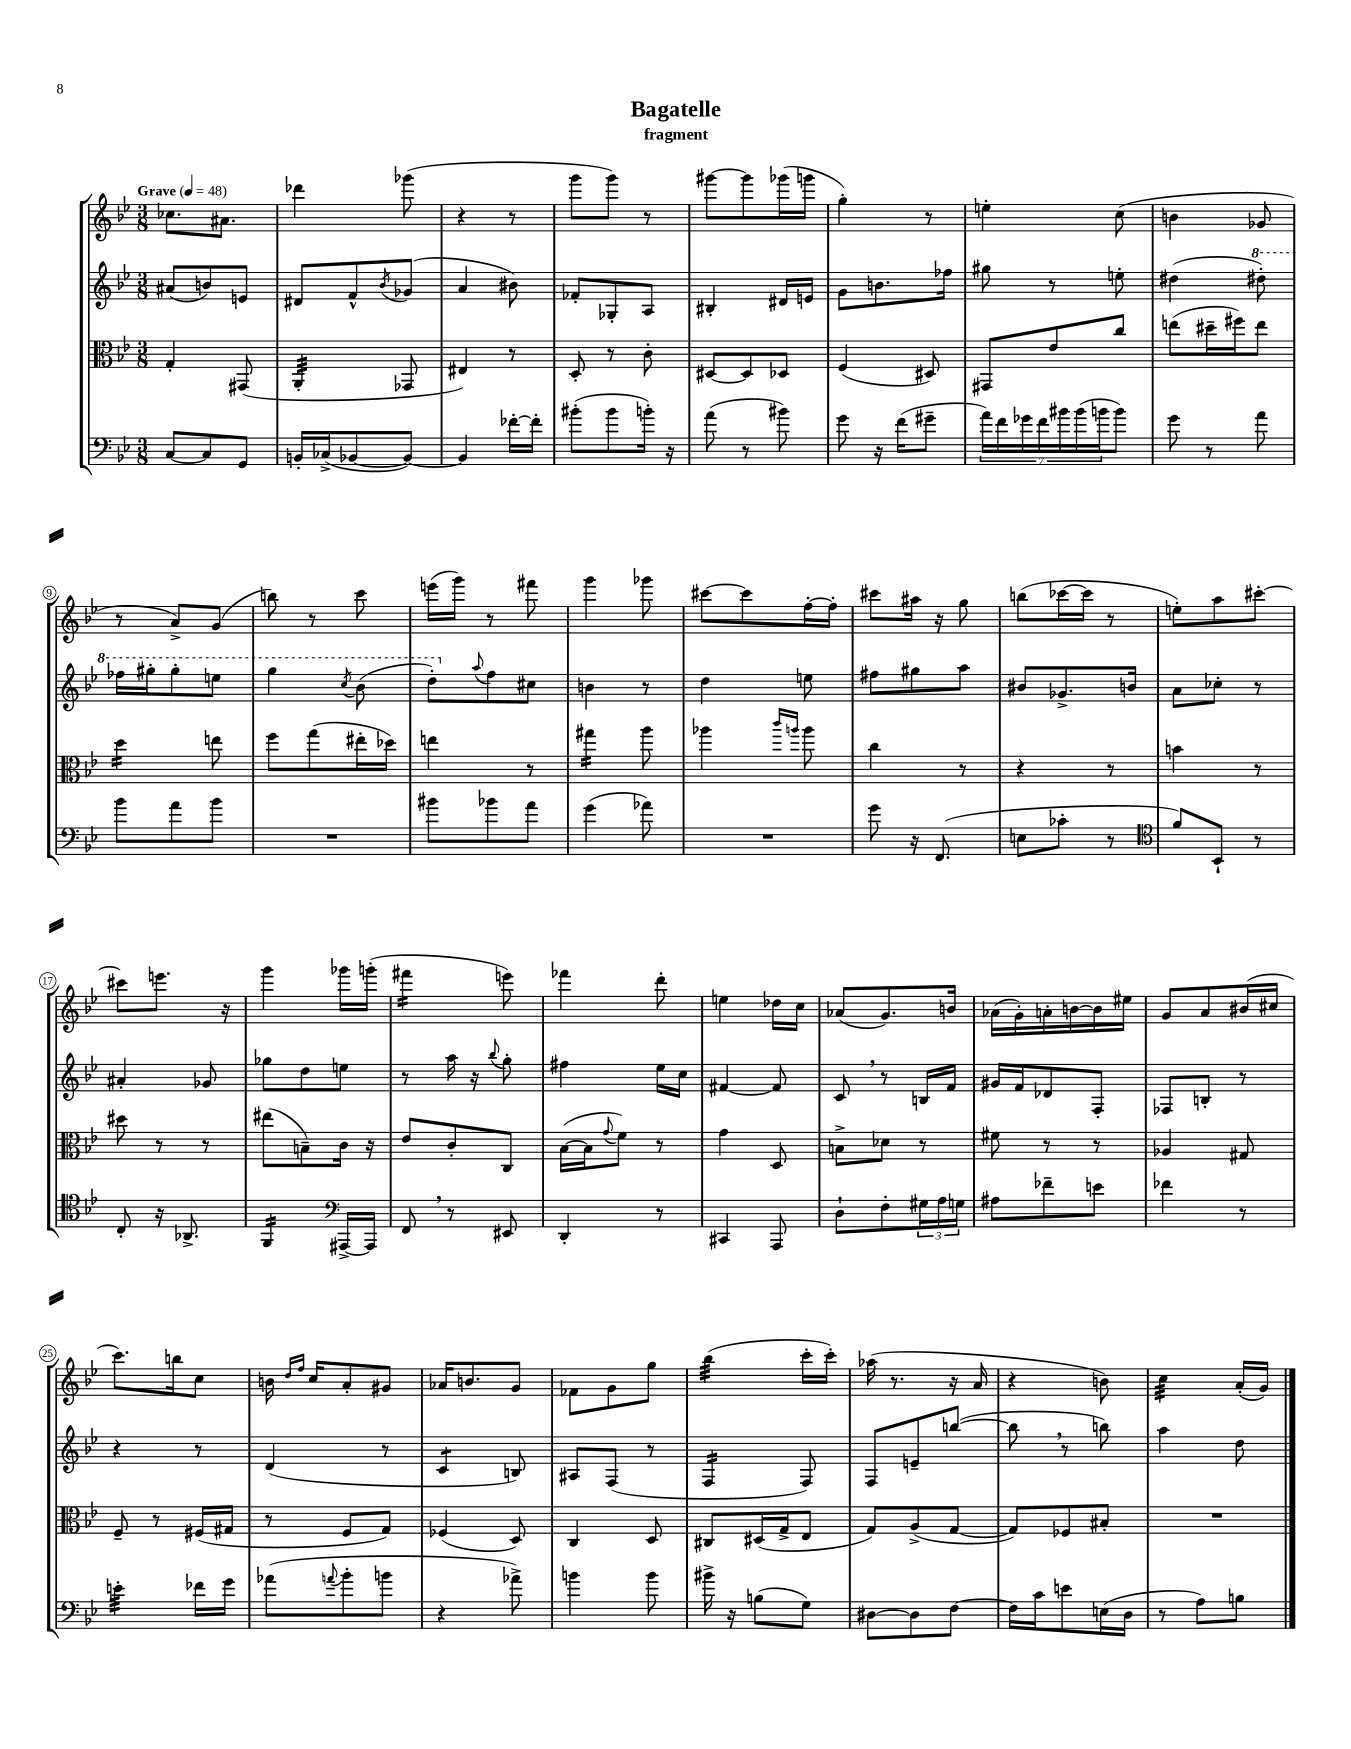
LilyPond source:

\header { title = "Bagatelle" subtitle = "fragment" }
<<
\new StaffGroup <<
\new Staff = "s0" {
    \clef treble \key bes \major \numericTimeSignature \time 3/8 \tempo "Grave" 4 = 48
    ces''8. ais'8. |
    des'''4 ges'''8( |
    r4 r8 |
    g'''8 g'''8) r8 |
    gis'''8~ gis'''8 ges'''16( g'''16 |
    g''4-.) r8 |
    e''4-. c''8( |
    b'4 ges'8 |
    r8 a'8->) g'8( |
    b''8) r8 c'''8 |
    e'''16( g'''16) r8 fis'''8 |
    g'''4 ges'''8 |
    cis'''8~ cis'''8 f''16~-. f''16-. |
    cis'''8 ais''16 r16 g''8 |
    b''8( ces'''16~ ces'''16 r8 |
    e''8-.) a''8 cis'''8~-. |
    cis'''8 e'''8. r16 |
    g'''4 ges'''16 g'''16-.( |
    fis'''4:16 e'''8) |
    fes'''4 d'''8-. |
    e''4 des''16 c''16 |
    aes'8( g'8.) b'16 |
    aes'16( g'16-.) a'16-. b'16~ b'16 eis''16 |
    g'8 a'8 bis'16( cis''16 |
    c'''8.) b''16 c''8 |
    b'16 \grace { d''16 f''16 } c''16 a'8-. gis'8 |
    aes'16 b'8. g'8 |
    fes'8 g'8 g''8 |
    bes''4:32( c'''16-. c'''16-.) |
    aes''16( r8. r16 a'16 |
    r4 b'8) |
    c''4:32 a'16-.( g'16) \bar "|." |
}
\new Staff = "s1" {
    \clef treble \key bes \major \numericTimeSignature \time 3/8
    ais'8( b'8) e'8 |
    dis'8 f'8-^ \acciaccatura { bes'8 } ges'8( |
    a'4 bis'8) |
    fes'8-. ges8-. a8 |
    bis4-. dis'16 e'16 |
    g'8 b'8. fes''16 |
    gis''8 r8 e''8-. |
    dis''4( \ottava #1 dis'''8-.) |
    fes'''16 gis'''16-. gis'''8-. e'''8 |
    g'''4 \acciaccatura { c'''8 } bes''8( |
    d'''8-.) \ottava #0 \appoggiatura { a''8 } f''8 cis''8 |
    b'4 r8 |
    d''4 e''8 |
    fis''8 gis''8 a''8 |
    bis'8 ges'8.-> b'16 |
    a'8 ces''8-. r8 |
    ais'4-. ges'8 |
    ges''8 d''8 e''8 |
    r8 a''16 r16 \appoggiatura { bes''8 } g''8-. |
    fis''4 ees''16 c''16 |
    fis'4~ fis'8 |
    c'8 \breathe r8 b16 f'16 |
    gis'16 f'16 des'8 f8-. |
    fes8 b8-. r8 |
    r4 r8 |
    d'4( r8 |
    c'4:8 b8) |
    ais8 f8( r8 |
    f4:16 f8) |
    f8 e'8-- b''8~( |
    b''8 \breathe r8 b''8) |
    a''4 d''8 \bar "|." |
}
\new Staff = "s2" {
    \clef alto \key bes \major \numericTimeSignature \time 3/8
    g4-. gis,8( |
    a,4:32-. ges,8 |
    eis4) r8 |
    d8-. r8 c'8-. |
    dis8~ dis8 des8 |
    f4( dis8) |
    gis,8 ees'8 c''8 |
    e''8( dis''16-- fis''16) e''8 |
    d''4:16 e''8 |
    f''8 g''8( eis''16-. des''16) |
    e''4 r8 |
    gis''4:16 a''8 |
    aes''4 \grace { c'''16 a''16 } a''8 |
    c''4 r8 |
    r4 r8 |
    b'4 r8 |
    dis''8 r8 r8 |
    eis''8( b8--) c'16 r16 |
    ees'8 c'8-. c8 |
    bes16~( bes16 \appoggiatura { g'8 } f'8) r8 |
    g'4 d8 |
    b8-> des'8 r8 |
    fis'8 r8 r8 |
    aes4 gis8 |
    f8-- r8 fis16( gis16 |
    r8 f8 g8) |
    fes4( d8) |
    c4 d8 |
    cis8 dis16( g16-> ees8 |
    g8) a8->( g8~ |
    g8) fes8 bis8-. |
    R4. \bar "|." |
}
\new Staff = "s3" {
    \clef bass \key bes \major \numericTimeSignature \time 3/8
    c8~ c8 g,8 |
    b,16-. ces16->( bes,8~ bes,8~) |
    bes,4 fes'16~-. fes'16-. |
    bis'8-.( bis'8 b'16-.) r16 |
    a'8( r8 bis'8) |
    g'8 r16 f'16( gis'8-- |
    \tuplet 7/4 { a'16) f'16 ges'16 f'16 bis'16 bis'16( b'16 } b'8) |
    g'8 r8 a'8 |
    bes'8 a'8 bes'8 |
    R4. |
    bis'8 bes'8 a'8 |
    g'4( aes'8) |
    R4. |
    g'8 r16 f,8.( |
    e8 ces'8-. r8 |
    \clef tenor f'8) bes,8-! r8 |
    c8-. r16 aes,8.-> |
    f,4:16 \clef bass ais,,16~-> ais,,16 |
    f,8 \breathe r8 eis,8 |
    d,4-. r8 |
    cis,4 a,,8 |
    d8-! f8-. \tuplet 3/2 { gis16 a16 g16 } |
    ais8 fes'8-- e'8 |
    fes'4 r8 |
    e'4:32-. fes'16 g'16 |
    aes'8( \appoggiatura { a'8 } bes'8-. b'8 |
    r4 aes'8->) |
    b'4 b'8 |
    bis'16-> r16 b8( g8) |
    dis8~ dis8 f8~ |
    f16 c'16 e'8 e16( d16 |
    r8 a8) b8 \bar "|." |
}
>>
>>
\layout { \context { \Score \override BarNumber.stencil = #(make-stencil-circler 0.1 0.3 ly:text-interface::print) } }
